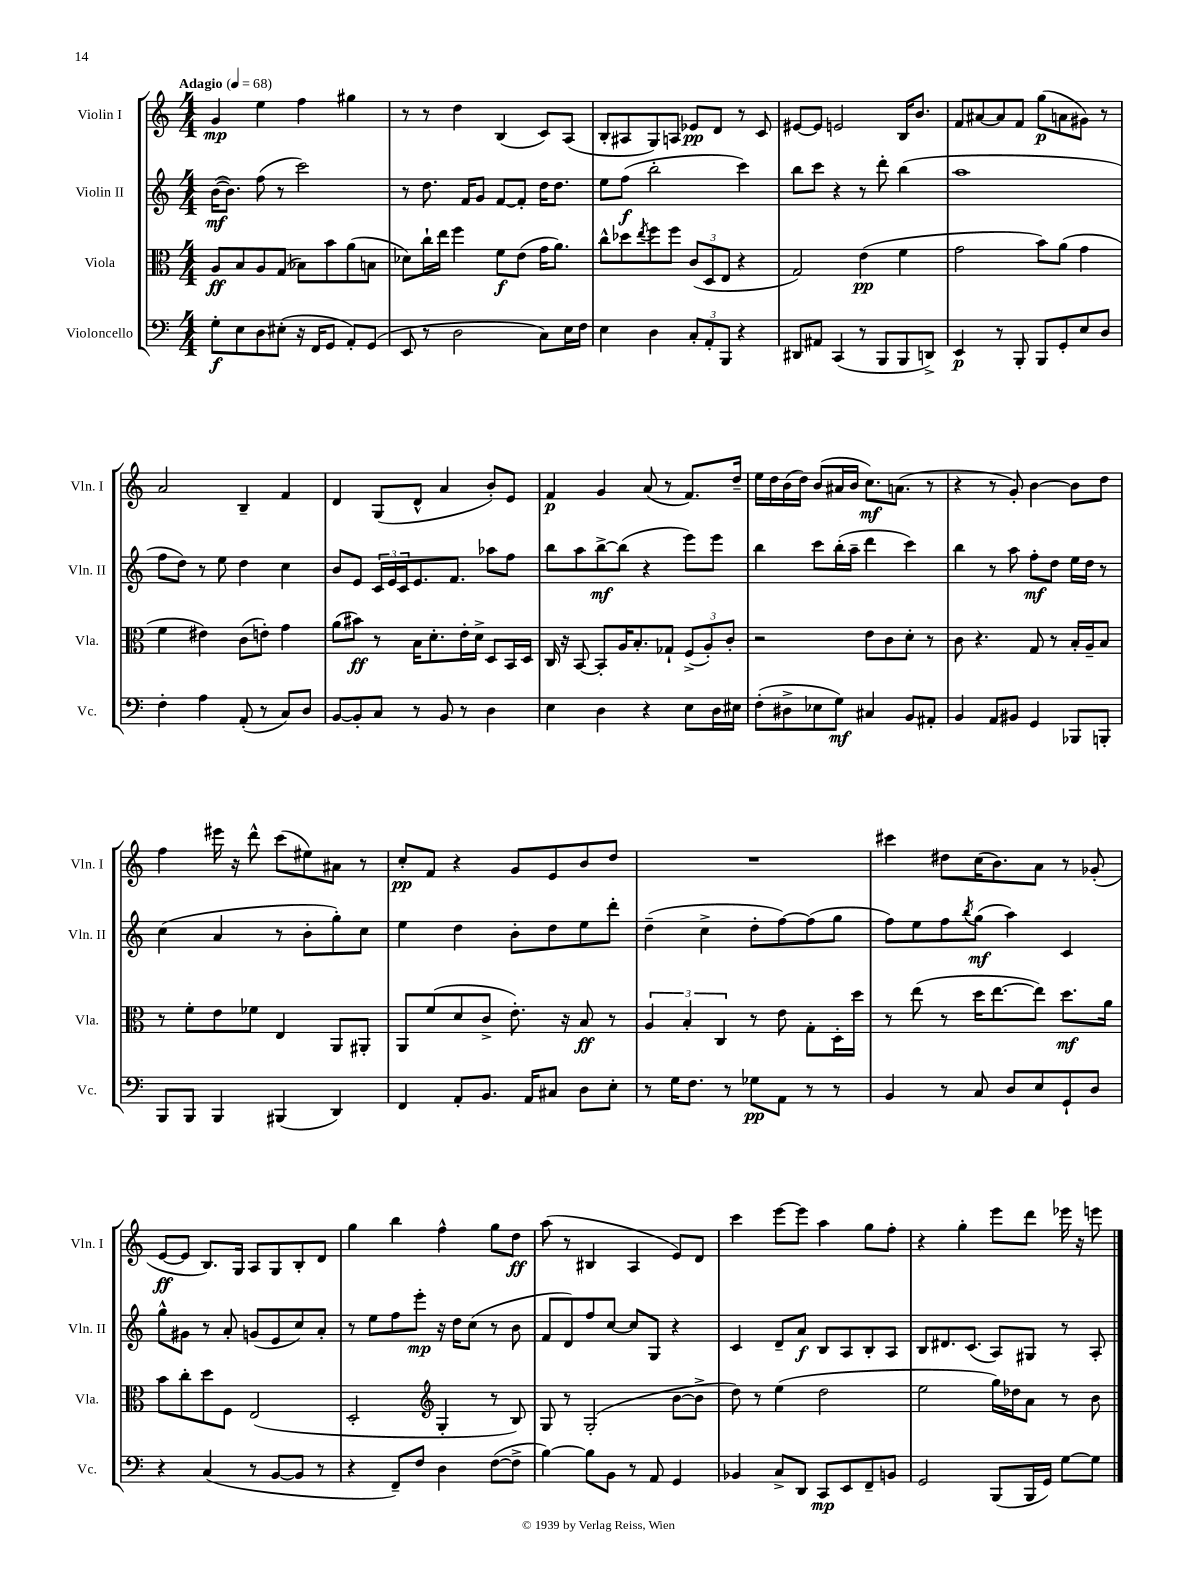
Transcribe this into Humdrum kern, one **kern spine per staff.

**kern	**kern	**kern	**kern
*staff4	*staff3	*staff2	*staff1
*clefF4	*clefC3	*clefG2	*clefG2
*k[]	*k[]	*k[]	*k[]
*M4/4	*M4/4	*M4/4	*M4/4
*MM68	*MM68	*MM68	*MM68
8G'\L	8A/L	([16b\LK	4g/
.	.	8.b\]J)	.
8E\	8B/	.	.
8D\	8A/	(8ff\	4ee\
(8E#'\J	(8G/J	8r	.
16r	8B-\L)	2ccc\)	4ff\
16FF/LK	.	.	.
8GG/J	8b\	.	.
8AA'/L)	(8a\	.	4gg#\
(8GG/J	8B\J	.	.
=	=	=	=
8EE/	8d-\L)	8r	8r
8r	16cc`\L	8.dd\	8r
.	16ee\JJ	.	.
2D\	4ff\	.	4dd\
.	.	16f/LK	.
.	.	8g/J	.
.	8f\L	[8f/L	(4B/
.	(8e\J	8f'/]J	.
8C\L)	16g\LK	16dd\LK	8c/L)
.	8.a\J)	8.dd\J	.
16E\L	.	.	(8A/J
16F\JJ	.	.	.
=	=	=	=
4E\	8cc^^\L	8ee\L	8B'/L
.	8dd-\	(8ff\J	8A#/
.	8qee/	.	.
4D\	8ff\	2bb'\	8G/)
.	8ff\J	.	8A/J
12C'/L	(12c/L	.	8e-/L
12AA'/	12D/	.	.
.	.	.	8d/J
12BBB/J	12E/J	.	.
4r	4r	4ccc\)	8r
.	.	.	8c/
=	=	=	=
8DD#/L	2G/)	8bb\L	[8e#/L
8AA#/J	.	8ccc\J	8e#/]J
(4CC/	.	4r	2e/
8r	(4e\	8r	.
8BBB/L	.	8ddd'\	.
8BBB/	4f\	(4bb\	16B/LK
.	.	.	8.b/J
8DD^/J)	.	.	.
=	=	=	=
4EE/	2g\	1aa	8f/L
.	.	.	[8a#/
8r	.	.	8a#/]
8BBB'/	.	.	8f/J
8BBB/L	8b\L)	.	(8gg\L
8GG'/	(8a\J	.	8a\
8E/	4g\	.	8g#\J)
8D/J	.	.	8r
=	=	=	=
4F'\	4f\	8ff\L	2a/
.	.	8dd\J)	.
4A\	4e#\)	8r	.
.	.	8ee\	.
(8AA'/	(8c\L	4dd\	4B~/
8r	8e'\J)	.	.
8C/L)	4g\	4cc\	4f/
8D/J	.	.	.
=	=	=	=
[8BB/L	(8a\L	8b/L	4d/
8BB'/]	8b#\J)	8e/J	.
8C/J	8r	24c/LL	(8G/L
.	.	24e/	.
.	.	24c/J	.
8r	16B\LK	8.e/	8d^^/J
.	8.d'\	.	.
8BB/	.	.	4a/
.	.	8.f/J	.
8r	16e'\L	.	.
.	16d^\JJ	.	.
4D\	8D/L	8aa-\L	8b'/L)
.	16BB/L	8ff\J	8e/J
.	16D/JJ	.	.
=	=	=	=
4E\	16C/	8bb\L	4f/
.	16r	.	.
.	[8BB/	8aa\	.
4D\	8BB'/]L	[8bb^\	4g/
.	16A/K	(8bb\]J	.
.	8.B'/	.	.
4r	.	4r	(8a/
.	8G-`/J	.	8r
8E\L	(12F^/L	8eee\L)	8.f/L)
.	12A'/)	.	.
16D\L	.	8eee\J	.
.	12c'/J	.	.
16E#\JJ	.	.	16dd~/Jk
=	=	=	=
(8F'\L	2r	4bb\	16ee\LL
.	.	.	16dd\
8D#^\	.	.	(16b\
.	.	.	16dd\JJ)
8E-\	.	8ccc\L	(8b/L
8G\J)	.	(16bb'\L	16a#/L
.	.	16aa~\JJ	16b/JJ
4C#/	8e\L	4ddd\	8.cc\L)
.	8c\	.	.
.	.	.	(8.a\J
8BB/L	8d'\J	4ccc\)	.
8AA#'/J	8r	.	8r
=	=	=	=
4BB/	8c\	4bb\	4r
.	4.r	.	.
8AA/L	.	8r	8r
8BB#/J	.	8aa\	8g'/)
4GG/	8G/	8ff'\L	[4b\
.	8r	8dd\J	.
8BBB-/L	16B'/LL	16ee\LL	8b\]L
.	16A~/J	16dd\JJ	.
8BBB'/J	8B/J	8r	8dd\J
=	=	=	=
8BBB/L	8r	(4cc\	4ff\
8BBB/J	8f'\L	.	.
4BBB/	8e\	4a/	16eee#\
.	.	.	16r
.	8f-\J	.	8ddd^^\
(4BBB#/	4E/	8r	(8ccc\L
.	.	8b'\L	8ee#\)
4DD/)	8AA/L	8gg'\)	8a#\J
.	8AA#'/J	8cc\J	8r
=	=	=	=
4FF/	8AA/L	4ee\	8cc'/L
.	(8f/	.	8f/J
8AA'/L	8d/	4dd\	4r
8.BB/J	8c^/J	.	.
.	8.e'\)	8b'\L	8g/L
16AA/LK	.	.	.
8C#/J	.	8dd\	8e/
.	16r	.	.
8D\L	8B/	8ee\	8b/
8E'\J	8r	8ddd'\J	8dd/J
=	=	=	=
8r	6A/	(4dd~\	1r
16G\LK	.	.	.
.	6B'/	.	.
8.F\J	.	.	.
.	.	4cc^\	.
.	6C/	.	.
8r	.	.	.
8G-\L	8r	8dd'\L	.
8AA\J	8e\	[8ff\)	.
8r	8G'\L	(8ff\]	.
8r	16D'\L	8gg\J	.
.	16dd\JJ	.	.
=	=	=	=
4BB/	8r	8ff\L)	4ccc#\
.	(8ee\	8ee\	.
8r	8r	8ff\	8dd#\L
.	.	8qbb/	.
8C/	16dd\LK	(8gg\J	(16cc\K
.	[8.ee\	.	8.b\)
8D/L	.	4aa\)	.
8E/	8ee\]J)	.	8a\J
8GG`/	8.dd\L	4c/	8r
8D/J	.	.	(8g-'/
.	16a\Jk	.	.
=	=	=	=
4r	8b\L	8gg^^\L	[8e/L
.	8cc'\	8g#\J	8e/]J
(4C/	8dd\	8r	8.B/L)
.	8F\J	8a'/	.
.	.	.	16G/Jk
8r	(2E/	(8g/L	8A/L
[8BB/L	.	8e/	8G/
8BB/]J	.	8cc/)	8B'/
8r	.	8a'/J	8d/J
=	=	=	=
4r	2D'/	8r	4gg\
.	.	8ee\L	.
8FF~/L)	.	8ff\	4bb\
8F/J	.	8eee'\J	.
*	*clefG2	*	*
4D\	4G'/	16r	4ff^^\
.	.	16dd\LK	.
.	.	(8cc\J	.
([8F\L	8r	8r	8gg\L
8F^\]J	8B/)	8b\	8dd\J
=	=	=	=
[4B\)	8G/	8f/L	(8aa\
.	8r	8d/)	8r
8B\]L	(2G'/	8ff/	4B#/
8BB\J	.	[8cc/J	.
8r	.	8cc/]L	4A/
8AA/	.	8G/J	.
4GG/	[8b\L	4r	8e/L)
.	8b^\]J	.	8d/J
=	=	=	=
4BB-/	8dd\)	4c/	4ccc\
.	8r	.	.
8C^/L	(4ee\	8d~/L	[8eee\L
8DD/J	.	8a/J	8eee\]J
8CC/L	2dd\	8B/L	4aa\
8EE/	.	8A/	.
8FF~/	.	8B'/	8gg\L
8BB/J	.	8A/J	8ff'\J
=	=	=	=
2GG/	2ee\	8B/L	4r
.	.	8.d#/	.
.	.	.	4gg'\
.	.	(8.c/J	.
(8BBB/L	16gg\LL)	8A/L)	8eee\L
.	16dd-\J	.	.
16BBB/L	8a\J	8G#/J	8ddd\J
16GG/JJ)	.	.	.
[8G\L	8r	8r	16eee-\
.	.	.	16r
8G\]J	8b\	8A'/	8eee\
==	==	==	==
*-	*-	*-	*-
